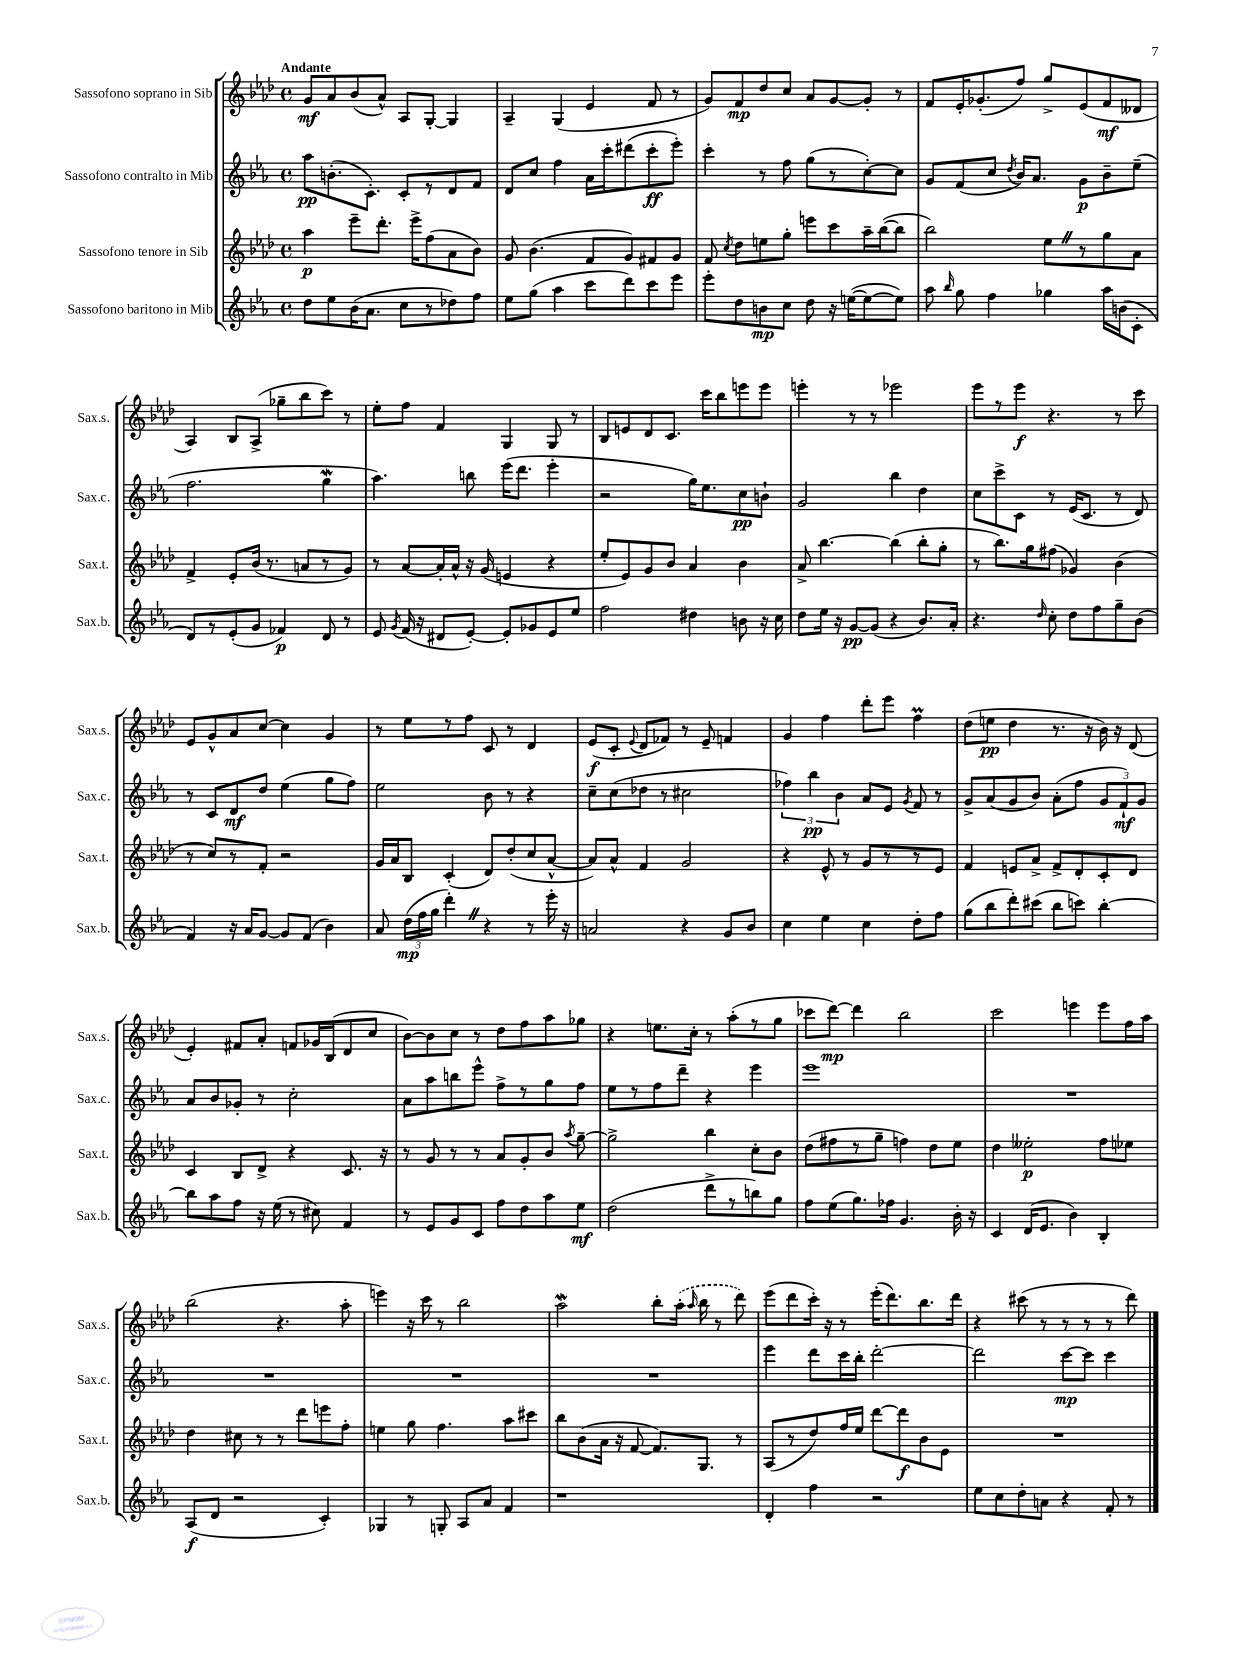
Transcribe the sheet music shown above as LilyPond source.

<<
\new StaffGroup <<
\new Staff = "s0" \with { instrumentName = "Sassofono soprano in Sib" shortInstrumentName = "Sax.s." } {
    \clef treble \key aes \major \defaultTimeSignature \time 4/4 \tempo "Andante"
    \autoBeamOff g'8[\mf aes'8 bes'8( aes'8]-^) aes8[ g8]~-. g4 |
    aes4-- g4( ees'4 f'8 r8 |
    g'8[) f'8\mp des''8 c''8] aes'8[ g'8~ g'8]-. r8 |
    f'8[ ees'16-. ges'8.-.( f''8]) g''8[-> ees'8( f'8\mf deses'8] |
    aes4) bes8[ aes8]->( ges''8[-- bes''8 c'''8]) r8 |
    ees''8[-. f''8] f'4 g4 g8 r8 |
    bes8[ e'8 des'8 c'8.] c'''16[ bes''8 e'''8 e'''8] |
    e'''4-. r8 r8 ees'''2 |
    ees'''8[ r8 ees'''8]\f r4. r8 c'''8 |
    ees'8[ g'8-^ aes'8 c''8]~ c''4 g'4 |
    r8 ees''8[ r8 f''8] c'8 r8 des'4 |
    ees'8[\f( c'8]-. \appoggiatura { ees'8 } des'8[ fes'8]) r8 ees'8-- f'4 |
    g'4 f''4 des'''8[-. ees'''8] f''4\prall |
    des''8[( e''8]\pp des''4 r8. r16 bes'16) r16 des'8( |
    ees'4-.) fis'8[ aes'8]-. f'8[ ges'16 bes16( des'8 c''8] |
    bes'8[~) bes'8 c''8] r8 des''8[ f''8 aes''8 ges''8] |
    r4 e''8.[ c''16]-. r8 aes''8[-.( r8 g''8] |
    ces'''8[ des'''8]~\mp) des'''4 bes''2 |
    c'''2 e'''4 e'''8[ f''16 aes''16] |
    bes''2( r4. aes''8-. |
    e'''4) r16 c'''16 r8 bes''2 |
    aes''2\mordent bes''8[-. \once \slurDashed aes''16]-.( \grace { aes''16 } bes''16 r8 des'''8) |
    ees'''8[( des'''8 c'''16]-.) r16 r8 ees'''16[-.( des'''8.) bes''8. des'''16] |
    r4 cis'''8( r8 r8 r8 r8 des'''8) \bar "|." |
}
\new Staff = "s1" \with { instrumentName = "Sassofono contralto in Mib" shortInstrumentName = "Sax.c." } {
    \clef treble \key ees \major \defaultTimeSignature \time 4/4
    \autoBeamOff aes''8[\pp b'8.-.( c'8.]-.) c'8[-. r8 d'8 f'8] |
    d'8[ c''8] f''4 aes'16[ c'''16-. dis'''8( c'''8-.\ff ees'''8]-.) |
    c'''4-. r8 f''8 g''8[( r8 c''8~-.) c''8] |
    g'8[ f'8( c''8] \acciaccatura { d''8 } bes'16[) aes'8.] g'8[\p bes'8-- ees''8]--( |
    f''2. g''4\mordent |
    aes''4.) b''8 ees'''16[( d'''8.] ees'''4-. |
    r2 g''16[) ees''8. c''8\pp b'8]-! |
    g'2 bes''4 d''4 |
    c''8[ c'''8-> c'8] r8 ees'16[( c'8.] r8 d'8) |
    r8 c'8[ d'8\mf d''8] ees''4( g''8[ f''8]) |
    ees''2 bes'8 r8 r4 |
    c''8[-- c''8( des''8] r8 cis''2 |
    \tuplet 3/2 { fes''4) bes''4\pp bes'4 } aes'8[ ees'8] \acciaccatura { g'8 } f'8 r8 |
    g'8[-> aes'8( g'8 bes'8]) aes'8[-.( f''8] \tuplet 3/2 { g'8[ f'8-!\mf) g'8] } |
    aes'8[ bes'8 ges'8]-. r8 c''2-. |
    aes'8[ aes''8 b''8 ees'''8]-^ f''8[-> r8 g''8 f''8] |
    ees''8[ r8 f''8 d'''8]-- r4 ees'''4 |
    ees'''1 |
    R1 |
    R1 |
    R1 |
    R1 |
    ees'''4 d'''8[ c'''16 bes''16]-. d'''2~-. |
    d'''2 c'''8[~\mp c'''8] c'''4 \bar "|." |
}
\new Staff = "s2" \with { instrumentName = "Sassofono tenore in Sib" shortInstrumentName = "Sax.t." } {
    \clef treble \key aes \major \defaultTimeSignature \time 4/4
    \autoBeamOff aes''4\p ees'''8[-- des'''8.]-. ees'''16[-> f''8( aes'8 bes'8]) |
    g'8 bes'4.( f'8[ g'8) fis'8 g'8] |
    f'8 \acciaccatura { c''8 } des''8[ e''8 g''8]-. e'''8[ c'''8 aes''16-- bes''16~( bes''8] |
    bes''2) ees''8[ \once \override BreathingSign.text = \markup { \musicglyph "scripts.caesura.straight" } \breathe r8 g''8 aes'8] |
    f'4-> ees'8[-. bes'16]( r8. a'8[ r8 g'8]) |
    r8 aes'8[~ aes'16-. aes'16]-^ r16 g'16( e'4 r4 |
    ees''8[-. ees'8) g'8 bes'8] aes'4 bes'4 |
    aes'8-> bes''4.~ bes''4( bes''8[-. g''8]-. |
    r8 bes''8.[) g''16 fis''8]( ges'4) bes'4( |
    r8 c''8[) r8 f'8]-. r2 |
    g'16[ aes'16 bes8] c'4-.( des'8[) des''8-.( c''8 aes'8]~-^ |
    aes'8[) aes'8]-^ f'4 g'2 |
    r4 ees'8-^ r8 g'8[ r8 r8 ees'8] |
    f'4 e'8[ aes'8]-> f'8[-> des'8-. c'8-. des'8] |
    c'4 bes8[ des'8]-> r4 c'8. r16 |
    r8 g'8 r8 r8 aes'8[ g'8-. bes'8] \acciaccatura { aes''8 } g''8~-- |
    g''2-> bes''4 c''8[-. bes'8] |
    des''8[( fis''8 r8 g''8]-- f''4) des''8[ ees''8] |
    des''4 eeses''2-.\p f''8[ ees''8] |
    des''4 cis''8 r8 r8 des'''8[ e'''8 f''8]-. |
    e''4 g''8 f''4. aes''8[ cis'''8] |
    bes''8[ bes'8( aes'16] r16 f'8~ f'8.[) g8.] r8 |
    aes8[( r8 des''8) f''16 ees''16] des'''8[~ des'''8\f bes'8 ees'8] |
    R1 \bar "|." |
}
\new Staff = "s3" \with { instrumentName = "Sassofono baritono in Mib" shortInstrumentName = "Sax.b." } {
    \clef treble \key ees \major \defaultTimeSignature \time 4/4
    \autoBeamOff d''8[ ees''8 bes'16( aes'8.] c''8[ r8 des''8) f''8] |
    ees''8[ g''8]( aes''4 c'''8[ d'''8) c'''8 ees'''8] |
    ees'''8[-. d''8 b'8\mp c''8] d''8 r16 e''16[~( e''8~ e''8]) |
    aes''8 \grace { bes''16 } g''8 f''4 ges''4 aes''16[ b'16( c'8]-. |
    d'8[) r8 ees'8-.( g'8] fes'4\p) d'8 r8 |
    ees'8 \acciaccatura { g'8 } f'16( r16 dis'8[ ees'8]~-.) ees'8[-. ges'8 ees'8 ees''8] |
    f''2 dis''4 b'8 r16 c''16 |
    d''8[ ees''16] r16 g'8[~\pp g'8]( r4 bes'8.[) aes'16]-. |
    r4. \grace { d''16 } c''8-. d''8[ f''8 g''8-- bes'8]( |
    f'4) r16 aes'16[ g'8]~ g'8[ f'8]( bes'4) |
    aes'8 \tuplet 3/2 { d''16[\mp( f''16 g''16] } d'''4-.) \once \override BreathingSign.text = \markup { \musicglyph "scripts.caesura.straight" } \breathe r4 r8 ees'''16-. r16 |
    a'2 r4 g'8[ bes'8] |
    c''4 ees''4 c''4 d''8[-. f''8] |
    g''8[( bes''8 d'''8-.) cis'''8]( bes''8[ c'''8]) bes''4~-. |
    bes''8[ aes''8 f''8] r16 ees''16( r8 cis''8) f'4 |
    r8 ees'8[ g'8 c'8] f''8[ d''8 aes''8 ees''8]\mf |
    d''2( d'''8[-> r8 b''8) g''8] |
    f''8[ ees''8( g''8.) fes''16] g'4. bes'16-. r16 |
    c'4 d'16[( ees'8.] bes'4) bes4-. |
    aes8[\f( d'8] r2 c'4-.) |
    ges4 r8 g8-. aes8[ aes'8] f'4 |
    r1 |
    d'4-. f''4 r2 |
    ees''8[ c''8 d''8-. a'8] r4 f'8-. r8 \bar "|." |
}
>>
>>
\layout { \context { \Score \remove "Bar_number_engraver" } }
